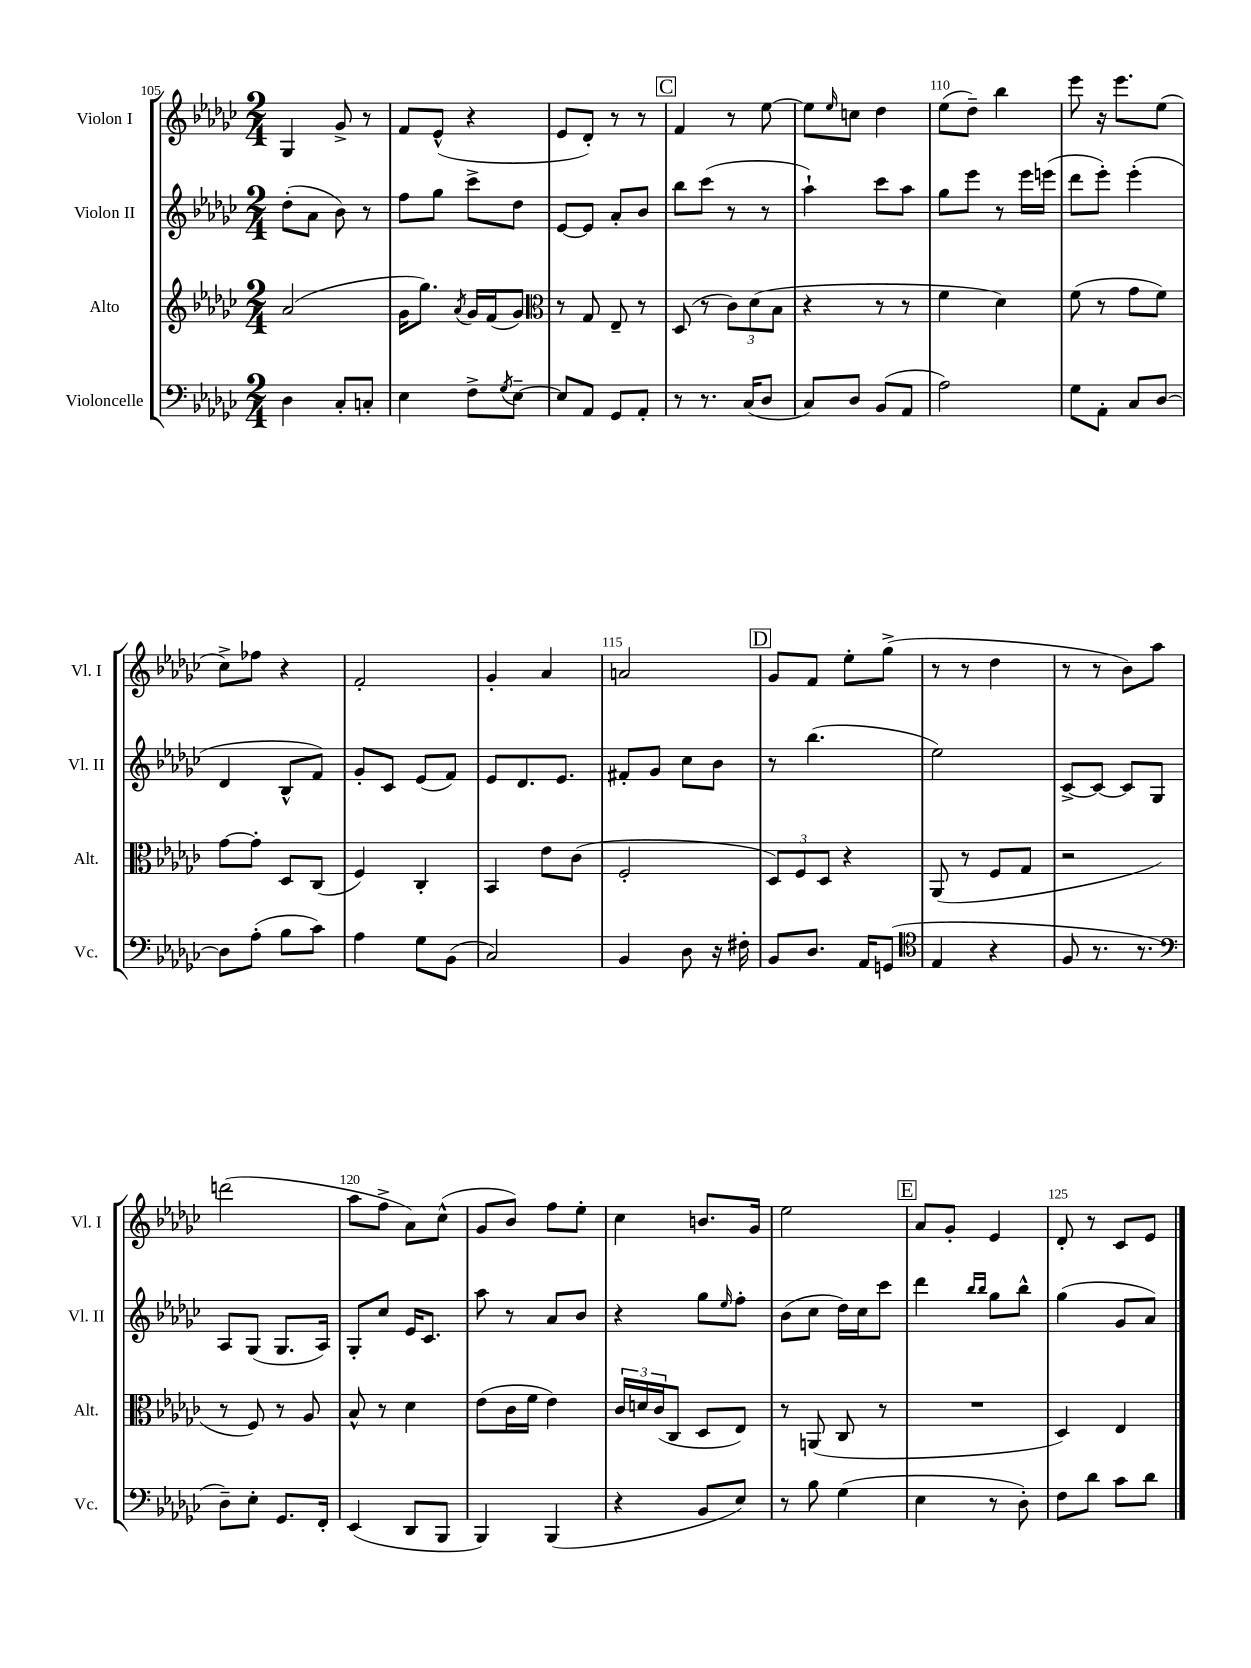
<<
\new StaffGroup <<
\new Staff = "s0" \with { instrumentName = "Violon I" shortInstrumentName = "Vl. I" } {
    \clef treble \key ges \major \numericTimeSignature \time 2/4
    ges4 ges'8-> r8 |
    f'8 ees'8-^( r4 |
    ees'8 des'8-.) r8 r8 |
    \mark \markup { \box "C" } f'4 r8 ees''8~ |
    ees''8 \grace { ees''16 } c''8 des''4 |
    ees''8( des''8--) bes''4 |
    ees'''8 r16 ees'''8. ees''8( |
    ces''8->) fes''8 r4 |
    f'2-. |
    ges'4-. aes'4 |
    a'2 |
    \mark \markup { \box "D" } ges'8 f'8 ees''8-. ges''8->( |
    r8 r8 des''4 |
    r8 r8 bes'8) aes''8 |
    d'''2( |
    aes''8 f''8-> aes'8) ces''8-^( |
    ges'8 bes'8) f''8 ees''8-. |
    ces''4 b'8. ges'16 |
    ees''2 |
    \mark \markup { \box "E" } aes'8 ges'8-. ees'4 |
    des'8-. r8 ces'8 ees'8 \bar "|." |
}
\new Staff = "s1" \with { instrumentName = "Violon II" shortInstrumentName = "Vl. II" } {
    \clef treble \key ges \major \numericTimeSignature \time 2/4
    des''8-.( aes'8 bes'8) r8 |
    f''8 ges''8 ces'''8-> des''8 |
    ees'8~ ees'8 aes'8-. bes'8 |
    \mark \markup { \box "C" } bes''8 ces'''8( r8 r8 |
    aes''4-!) ces'''8 aes''8 |
    ges''8 ees'''8 r8 ees'''16 e'''16( |
    des'''8 ees'''8-.) ees'''4-.( |
    des'4 bes8-^ f'8) |
    ges'8-. ces'8 ees'8( f'8) |
    ees'8 des'8. ees'8. |
    fis'8-. ges'8 ces''8 bes'8 |
    \mark \markup { \box "D" } r8 bes''4.( |
    ees''2) |
    ces'8~-> ces'8~ ces'8 ges8 |
    aes8 ges8( ges8. aes16) |
    ges8-. ces''8 ees'16 ces'8. |
    aes''8 r8 aes'8 bes'8 |
    r4 ges''8 \grace { ees''16 } f''8-. |
    bes'8( ces''8 des''16) ces''16 ces'''8 |
    \mark \markup { \box "E" } des'''4 \grace { bes''16 bes''16 } ges''8 bes''8-^ |
    ges''4( ges'8 aes'8) \bar "|." |
}
\new Staff = "s2" \with { instrumentName = "Alto" shortInstrumentName = "Alt." } {
    \clef treble \key ges \major \numericTimeSignature \time 2/4
    aes'2( |
    ges'16 ges''8.) \acciaccatura { aes'8 } ges'16 f'16( ges'8) |
    \clef alto r8 ges8 ees8-- r8 |
    \mark \markup { \box "C" } des8( r8 \tuplet 3/2 { ces'8) des'8( bes8 } |
    r4 r8 r8 |
    f'4 des'4) |
    f'8( r8 ges'8 f'8) |
    ges'8~ ges'8-. des8 ces8( |
    f4) ces4-. |
    bes,4 ees'8 ces'8( |
    f2-. |
    \mark \markup { \box "D" } \tuplet 3/2 { des8) f8 des8 } r4 |
    aes,8( r8 f8 ges8 |
    r2 |
    r8 f8) r8 aes8 |
    bes8-^ r8 des'4 |
    ees'8( ces'16 f'16 ees'4) |
    \tuplet 3/2 { ces'16 d'16 ces'16( } ces8 des8 ees8) |
    r8 a,8( ces8 r8 |
    \mark \markup { \box "E" } R2 |
    des4) ees4 \bar "|." |
}
\new Staff = "s3" \with { instrumentName = "Violoncelle" shortInstrumentName = "Vc." } {
    \clef bass \key ges \major \numericTimeSignature \time 2/4
    des4 ces8-. c8-. |
    ees4 f8-> \acciaccatura { ges8 } ees8~-- |
    ees8 aes,8 ges,8 aes,8-. |
    \mark \markup { \box "C" } r8 r8. ces16( des8 |
    ces8) des8 bes,8( aes,8 |
    aes2) |
    ges8 aes,8-. ces8 des8~ |
    des8 aes8-.( bes8 ces'8) |
    aes4 ges8 bes,8( |
    ces2) |
    bes,4 des8 r16 fis16-. |
    \mark \markup { \box "D" } bes,8 des8. aes,16 g,8( |
    \clef tenor ees4 r4 |
    f8 r8. r8. |
    \clef bass des8--) ees8-. ges,8. f,16-. |
    ees,4( des,8 bes,,8 |
    bes,,4) bes,,4( |
    r4 bes,8 ees8) |
    r8 bes8 ges4( |
    \mark \markup { \box "E" } ees4 r8 des8-.) |
    f8 des'8 ces'8 des'8 \bar "|." |
}
>>
>>
\layout { \context { \Score currentBarNumber = #105 \override BarNumber.break-visibility = ##(#f #t #t) barNumberVisibility = #(every-nth-bar-number-visible 5) } }
